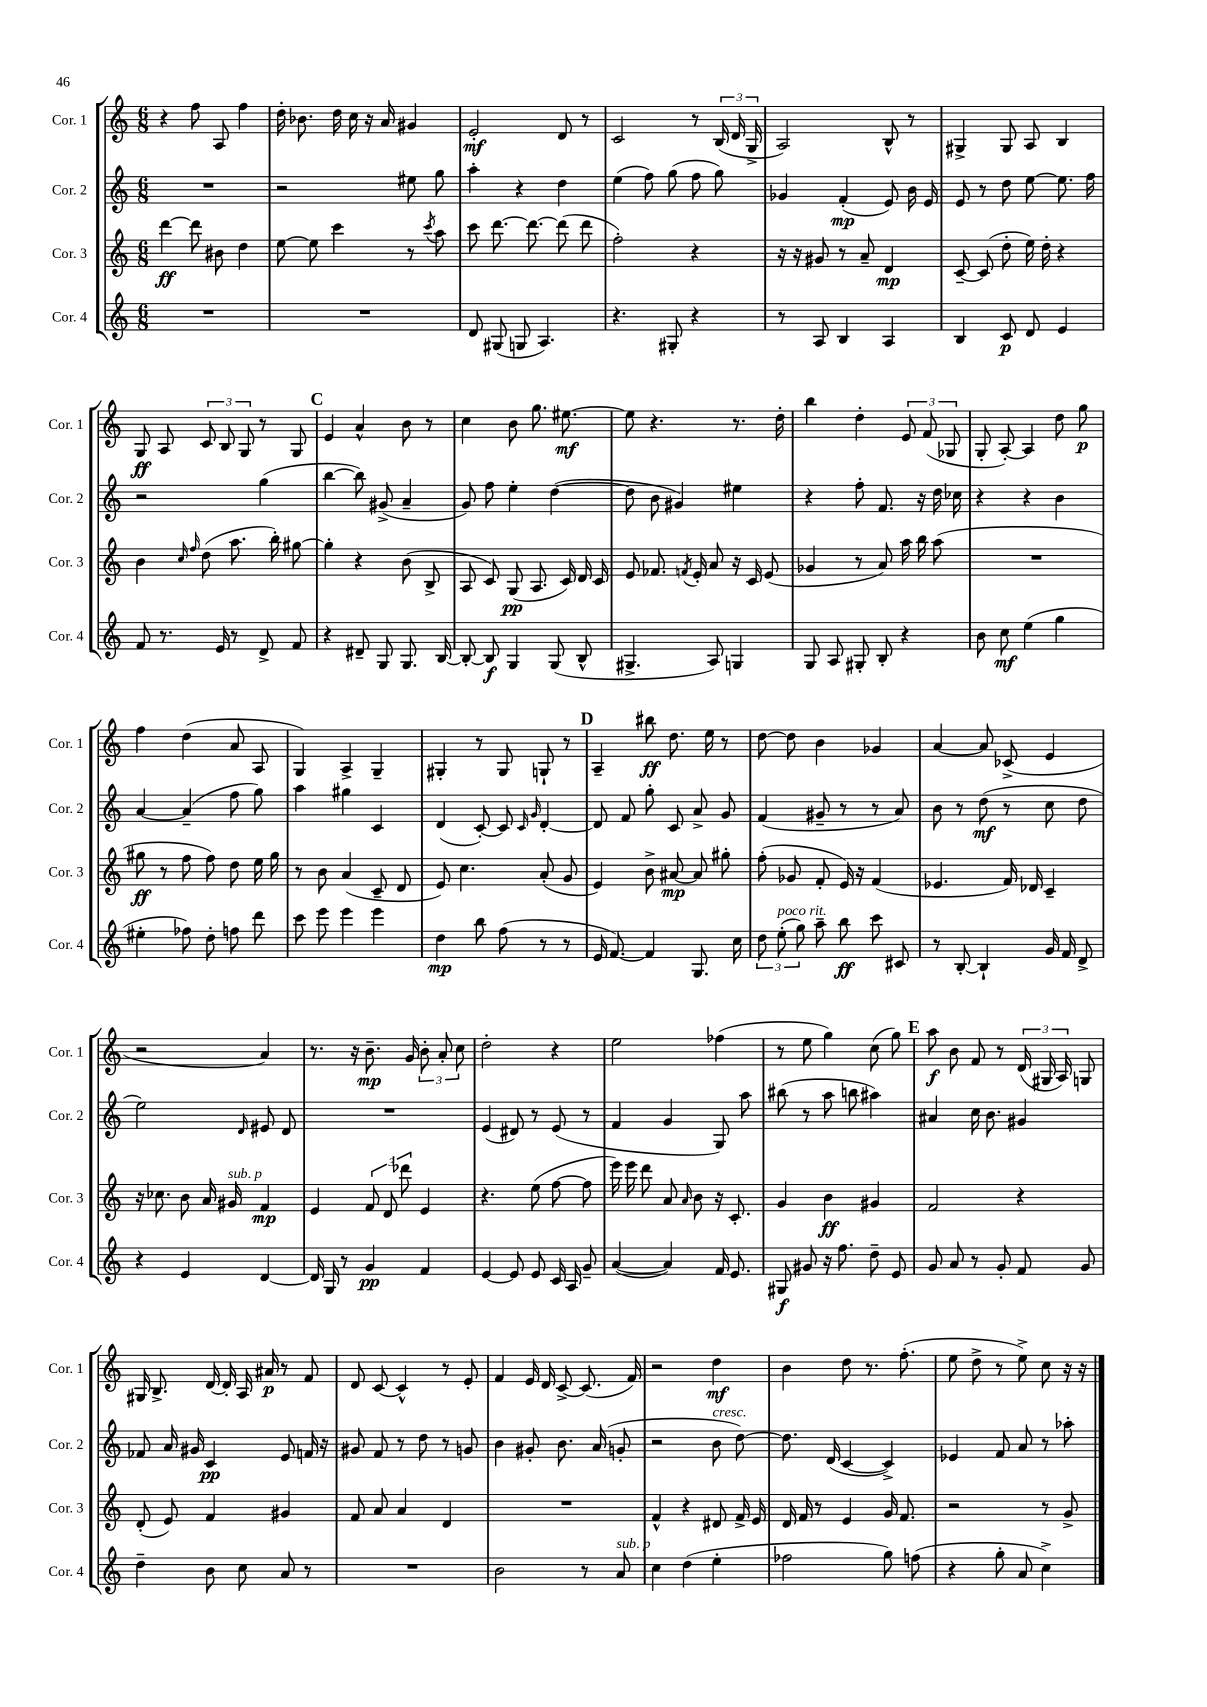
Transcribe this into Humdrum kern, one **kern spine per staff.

**kern	**kern	**kern	**kern
*staff4	*staff3	*staff2	*staff1
*clefG2	*clefG2	*clefG2	*clefG2
*k[]	*k[]	*k[]	*k[]
*M6/8	*M6/8	*M6/8	*M6/8
2.r	[4ddd	2.r	4r
.	8ddd]	.	8ff
.	8b#	.	8A
.	4dd	.	4ff
=	=	=	=
2.r	[8ee	2r	16dd'
.	.	.	8.b-
.	8ee]	.	.
.	4ccc	.	16dd
.	.	.	16cc
.	.	.	16r
.	.	.	16a
.	8r	8ee#	4g#
.	8qccc	.	.
.	8aa	8gg	.
=	=	=	=
8d	8ccc	4aa'	2e'
(8G#	[8.ddd	.	.
8G	.	4r	.
.	8.ddd_	.	.
4.A)	.	.	.
.	(8ddd]	4dd	8d
.	8ddd	.	8r
=	=	=	=
4.r	2ff')	(4ee	2c
.	.	8ff)	.
8G#'	.	(8gg	.
4r	4r	8ff	8r
.	.	8gg)	(24B
.	.	.	24d
.	.	.	24G^
=	=	=	=
8r	16r	4g-	2A)
.	16r	.	.
8A	8g#	.	.
4B	8r	(4f'	.
.	8a~	.	.
4A	4d	8e)	8B^^
.	.	16b	8r
.	.	16e	.
=	=	=	=
4B	[8c~	8e	4G#^
.	(8c]	8r	.
8c	8dd'	8dd	8G#
8d	16ee)	[8ee	8A
.	16dd'	.	.
4e	4r	8.ee]	4B
.	.	16ff	.
=	=	=	=
8f	4b	2r	8G
8.r	.	.	8A
.	16qqcc	.	.
.	16qqff	.	.
.	(8dd	.	12c
16e	.	.	.
.	.	.	12B
8r	8.aa	.	.
.	.	.	12G
8d^	.	(4gg	8r
.	16bb')	.	.
8f	[8gg#	.	8G
=	=	=	=
4r	4gg#']	[4bb	4e
8d#~	4r	8bb])	4a^^
8G	.	(8g#^	.
8.G	(8b	4a~	8b
.	8B^	.	8r
[16B	.	.	.
=	=	=	=
8B'_	8A	8g)	4cc
8B]	8c)	8ff	.
4G	(8G	4ee'	8b
.	8.A	.	8.gg
(8G	.	([4dd	.
.	16c)	.	[8.ee#
8B^^	16d	.	.
.	16c	.	.
=	=	=	=
4.G#^	8e	8dd]	8ee#]
.	8.f-	8b	4.r
.	.	4g#)	.
.	8qf	.	.
.	16e'	.	.
8A)	8a	.	.
4G	16r	4ee#	8.r
.	16c	.	.
.	(8e	.	.
.	.	.	16dd'
=	=	=	=
8G	4g-	4r	4bb
8A	.	.	.
8G#'	8r	8ff'	4dd'
8B'	8a)	8.f	.
4r	16aa	.	12e
.	16bb	16r	.
.	.	.	(12f
.	(8aa	16dd	.
.	.	.	12G-
.	.	16cc-	.
=	=	=	=
8b	2.r	4r	8G'
8cc	.	.	[8A')
(4ee	.	4r	4A]
4gg	.	4b	8dd
.	.	.	8gg
=	=	=	=
4ee#'	8gg#	[4a	4ff
.	8r	.	.
8ff-)	8ff	(4a~]	(4dd
8dd'	8ff)	.	.
8ff	8dd	8ff	8a
8ddd	16ee	8gg)	8A
.	16gg#	.	.
=	=	=	=
8ccc	8r	4aa	4G)
8eee	8b	.	.
4eee	(4a	4gg#	4A^
4eee	8c~	4c	4G~
.	8d	.	.
=	=	=	=
4dd	8e)	(4d	4G#'
.	4.cc	.	.
8bb	.	[8c')	8r
(8ff	.	8c]	8G#
.	.	16qqc	.
.	.	16qqg	.
8r	(8a'	[4d'	8G`
8r	8g	.	8r
=	=	=	=
16e	4e)	8d]	4A~
[8.f)	.	.	.
.	.	8f	.
4f]	8b^	8gg'	8bb#
.	[8a#	8c	8.dd
8.G	8a#]	8a^	.
.	.	.	16ee
.	8gg#'	8g	8r
16cc	.	.	.
=	=	=	=
12dd	(8ff'	(4f	[8dd
(12ee'	.	.	.
.	8g-	.	8dd]
12gg)	.	.	.
8aa~	8f'	8g#~	4b
8bb	16e)	8r	.
.	16r	.	.
8ccc	(4f	8r	4g-
8c#	.	8a)	.
=	=	=	=
8r	4.e-	8b	[4a
[8B'	.	8r	.
4B`]	.	(8dd	8a]
.	16f)	8r	(8c-^
.	16d-	.	.
16g	4c~	8cc	4e
16f	.	.	.
8d^	.	8dd	.
=	=	=	=
4r	16r	2ee)	2r
.	8.cc-	.	.
4e	8b	.	.
.	16a	.	.
.	16g#	.	.
.	.	16qqd	.
[4d	4f	8e#	4a)
.	.	8d	.
=	=	=	=
16d]	4e	2.r	8.r
16G	.	.	.
8r	.	.	.
.	.	.	16r
4g	12f	.	8.b~
.	12d	.	.
.	12ddd-	.	.
.	.	.	16g
4f	4e	.	12b'
.	.	.	12a'
.	.	.	12cc
=	=	=	=
[4e	4.r	(4e	2dd'
8e]	.	8d#)	.
8e	(8ee	8r	.
16c	[8ff	(8e	4r
16A	.	.	.
8g~	8ff]	8r	.
=	=	=	=
([4a	16eee)	4f	2ee
.	16eee	.	.
.	8ddd	.	.
4a])	8a	4g	.
.	16qqa	.	.
.	8b	.	.
16f	16r	8G)	(4ff-
8.e	8.c'	.	.
.	.	8aa	.
=	=	=	=
8G#	4g	(8bb#	8r
8g#	.	8r	8ee
16r	4b	8aa	4gg)
8.ff	.	.	.
.	.	8bb	.
8dd~	4g#	4aa#)	(8cc
8e	.	.	8gg)
=	=	=	=
8g	2f	4a#	8aa
8a	.	.	8b
8r	.	16cc	8f
.	.	8.b	.
8g'	.	.	8r
8f	4r	4g#	(24d
.	.	.	24G#
.	.	.	24A)
8g	.	.	8G
=	=	=	=
4dd~	(8d'	8f-	16G#
.	.	.	8.B^
.	8e)	16a	.
.	.	16g#	.
8b	4f	4c	[16d
.	.	.	16d']
8cc	.	.	16A
.	.	.	16a#
8a	4g#	8e	8r
8r	.	16f	8f
.	.	16r	.
=	=	=	=
2.r	8f	8g#	8d
.	8a	8f	[8c
.	4a	8r	4c^^]
.	.	8dd	.
.	4d	8r	8r
.	.	8g	8e'
=	=	=	=
2b	2.r	4b	4f
.	.	8g#'	16e
.	.	.	16d
.	.	8.b	[8c^
8r	.	.	(8.c]
.	.	(16a	.
8a	.	8g'	.
.	.	.	16f)
=	=	=	=
4cc	4f^^	2r	2r
(4dd	4r	.	.
4ee'	8d#	8b	4dd
.	16f^	[8dd)	.
.	16e	.	.
=	=	=	=
2ff-	16d	8.dd]	4b
.	16f	.	.
.	8r	.	.
.	.	(16d	.
.	4e	[4c	8dd
.	.	.	8.r
8gg)	16g	4c^])	.
.	8.f	.	(8.ff'
(8ff	.	.	.
=	=	=	=
4r	2r	4e-	8ee
.	.	.	8dd^
8gg'	.	8f	8r
8a	.	8a	8ee^)
4cc^)	8r	8r	8cc
.	8g^	8aa-'	16r
.	.	.	16r
==	==	==	==
*-	*-	*-	*-
